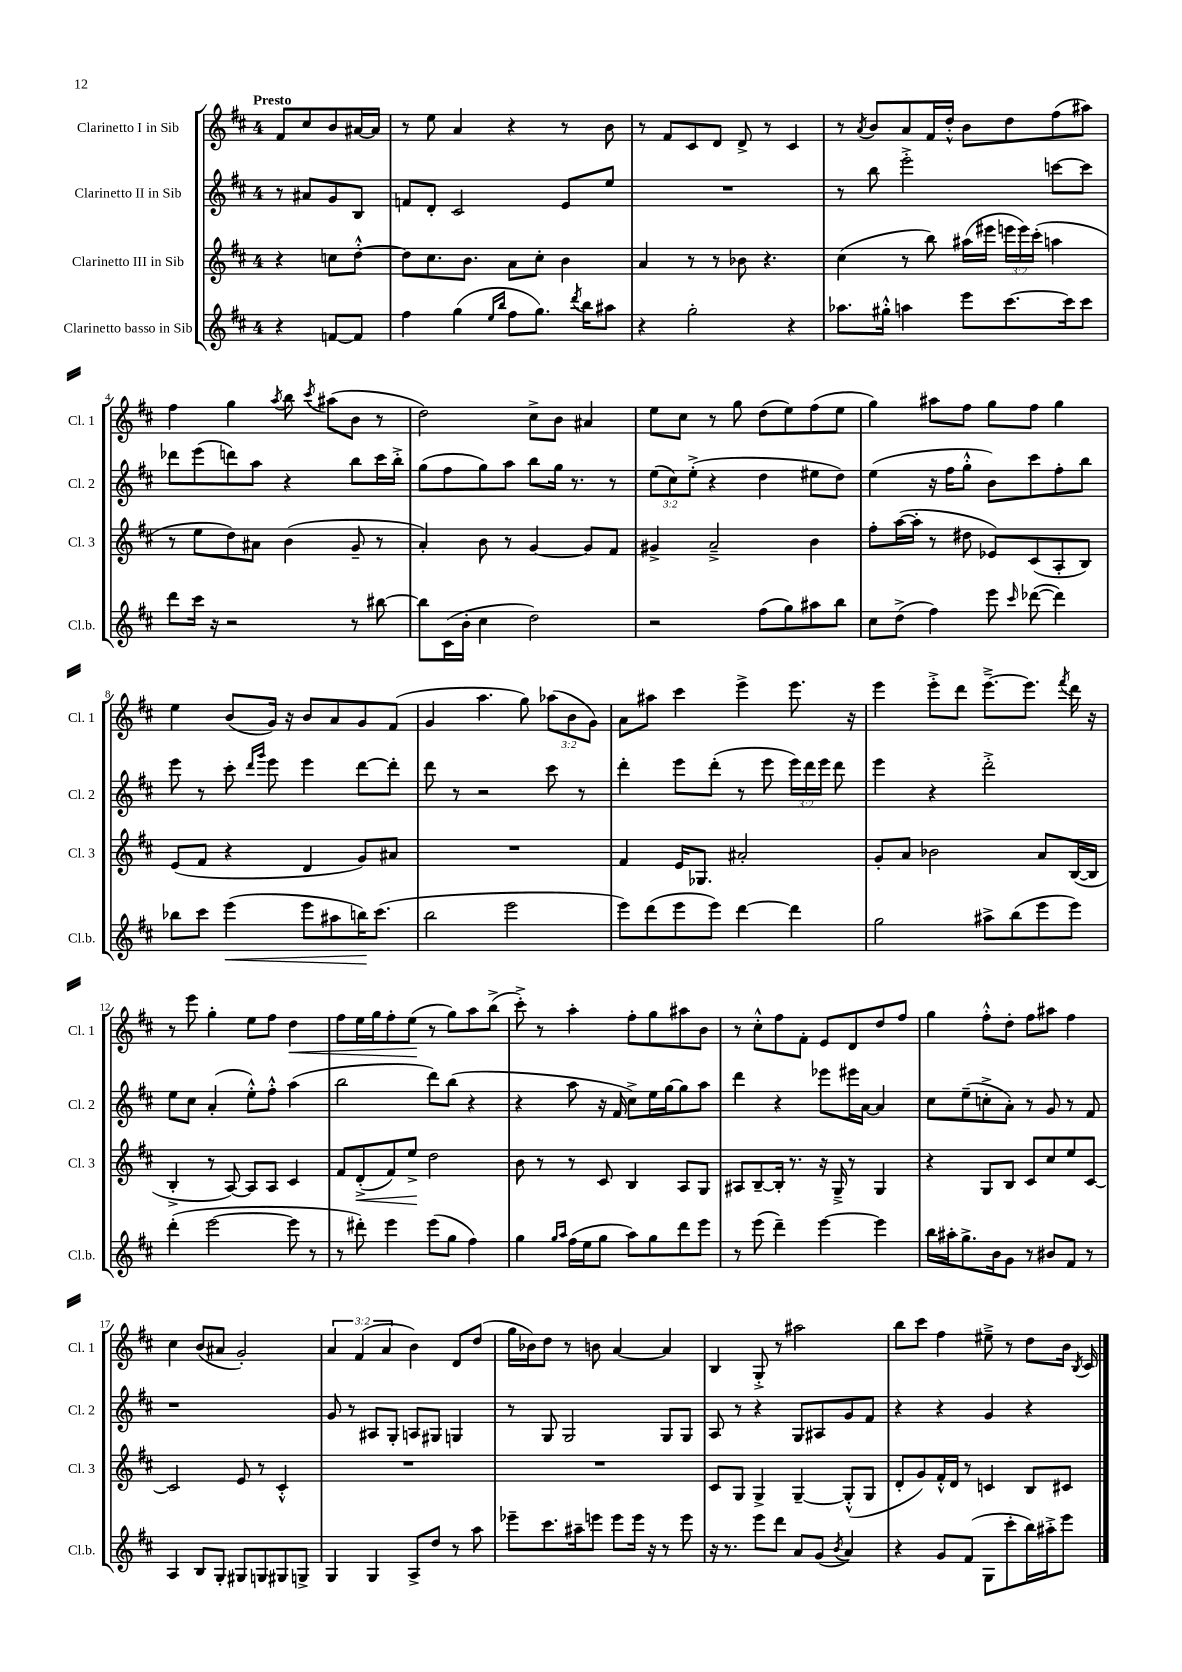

**kern	**dynam	**kern	**dynam	**kern	**kern	**dynam
*part4	*part4	*part3	*part3	*part2	*part1	*part1
*staff4	*staff4	*staff3	*staff3	*staff2	*staff1	*staff1
*I"Clarinetto basso in Sib	*	*I"Clarinetto III in Sib	*	*I"Clarinetto II in Sib	*I"Clarinetto I in Sib	*
*I'Cl.b.	*	*I'Cl. 3	*	*I'Cl. 2	*I'Cl. 1	*
*clefG2	*	*clefG2	*	*clefG2	*clefG2	*
*k[f#c#]	*	*k[f#c#]	*	*k[f#c#]	*k[f#c#]	*
*M4/4	*	*M4/4	*	*M4/4	*M4/4	*
=	=	=	=	=	=	=
!	!	!	!	!	!LO:TX:a:B:t=Presto	!
4r	.	4r	.	8r	8f#/L	.
.	.	.	.	8a#X/L	8cc#/	.
[8fn/L	.	8ccn\L	.	8g/	8b/	.
8f/J]	.	[8dd'^^\J	.	8B/J	[16a#X/L	.
.	.	.	.	.	16a#/JJ]	.
=1	=1	=1	=1	=1	=1	=1
4ff#\	.	8dd\L]	.	8fn/L	8r	.
.	.	8.cc#\	.	8d'/J	8ee\	.
(4gg\	.	.	.	2c#/	4a/	.
.	.	8.b\J	.	.	.	.
16qqee/LL	.	.	.	.	.	.
16qqbb/JJ	.	.	.	.	.	.
8ff#\L	.	8a\L	.	.	4r	.
8.gg\J)	.	8cc#'\J	.	.	.	.
.	.	4b\	.	8e/L	8r	.
8qddd/	.	.	.	.	.	.
16bb\KL	.	.	.	.	.	.
8aa#X\J	.	.	.	8ee/J	8b\	.
=2	=2	=2	=2	=2	=2	=2
4r	.	4a/	.	1r	8r	.
.	.	.	.	.	8f#/L	.
2gg'\	.	8r	.	.	8c#/	.
.	.	8r	.	.	8d/J	.
.	.	8b-X\	.	.	8d^/	.
.	.	4.r	.	.	8r	.
4r	.	.	.	.	4c#/	.
=3	=3	=3	=3	=3	=3	=3
8.aa-X\L	.	(4cc#\	.	8r	8r	.
.	.	.	.	.	8qa/	.
.	.	.	.	8bb\	8b/L	.
16gg#X'^^\Jk	.	.	.	.	.	.
4aan\	.	8r	.	2eee'^\	8a/	.
.	.	8bb\)	.	.	16f#/L	.
.	.	.	.	.	16dd'^^/JJ	.
8eee\L	.	(16aa#X\LL	.	.	8b\L	.
.	.	16eee#X\JJ	.	.	.	.
[8.ccc#\	.	24eeen\LL	.	.	8dd\	.
.	.	24eee\)	.	.	.	.
.	.	(24ccc#'\JJ	.	.	.	.
.	.	4aan\	.	[8cccn\L	(8ff#\	.
16ccc#\k]	.	.	.	.	.	.
8ccc#\J	.	.	.	8ccc\J]	8aa#X\J)	.
!!LO:LB:g=z
=4	=4	=4	=4	=4	=4	=4
8ddd\L	.	8r	.	8ddd-X\L	4ff#\	.
16ccc#\Jk	.	8ee\L	.	(8eee\	.	.
16r	.	.	.	.	.	.
2r	.	8dd\)	.	8dddn\)	4gg\	.
.	.	8a#X\J	.	8aa\J	.	.
.	.	.	.	.	8qaa/	.
.	.	(4b\	.	4r	8bb\	.
.	.	.	.	.	8qccc#/	.
.	.	.	.	.	(8aa#X\L	.
8r	.	8g~/	.	8bb\L	8b\J	.
[8bb#X\	.	8r	.	16ccc#\L	8r	.
.	.	.	.	16bb'^\JJ	.	.
=5	=5	=5	=5	=5	=5	=5
8bb#\L]	.	4a'/)	.	(8gg\L	2dd\)	.
(16c#\L	.	.	.	8ff#\	.	.
16b'\JJ	.	.	.	.	.	.
4cc#\	.	8b\	.	8gg\)	.	.
.	.	8r	.	8aa\J	.	.
2dd\)	.	[4g/	.	8bb\L	8cc#^\L	.
.	.	.	.	16gg\Jk	8b\J	.
.	.	.	.	8.r	.	.
.	.	8g/L]	.	.	4a#X/	.
.	.	8f#/J	.	8r	.	.
=6	=6	=6	=6	=6	=6	=6
2r	.	4g#X^/	.	(12ee\L	8ee\L	.
.	.	.	.	12cc#\)	.	.
.	.	.	.	.	8cc#\J	.
.	.	.	.	(12ee'^\J	.	.
.	.	2a~^/	.	4r	8r	.
.	.	.	.	.	8gg\	.
(8ff#\L	.	.	.	4dd\	(8dd\L	.
8gg\)	.	.	.	.	8ee\)	.
8aa#X\	.	4b\	.	8ee#X\L	(8ff#\	.
8bb\J	.	.	.	8dd\J)	8ee\J	.
=7	=7	=7	=7	=7	=7	=7
8cc#\L	.	8ff#'\L	.	(4ee\	4gg\)	.
(8dd^\J	.	([16aa\L	.	.	.	.
.	.	16aa'\JJ]	.	.	.	.
4ff#\)	.	8r	.	16r	8aa#X\L	.
.	.	.	.	16ff#\KL	.	.
.	.	8dd#X\	.	8gg'^^\J	8ff#\J	.
8eee\	.	8e-X/L)	.	8b\L)	8gg\L	.
16qqccc#/	.	.	.	.	.	.
([8ddd-X\	.	(8c#/	.	8ccc#\	8ff#\J	.
4ddd-\])	.	8A'/	.	8ff#'\	4gg\	.
.	.	8B/J)	.	8bb\J	.	.
!!LO:LB:g=z
=8	=8	=8	=8	=8	=8	=8
8bb-X\L	.	(8e/L	.	8eee\	4ee\	.
8ccc#\J	.	8f#/J	.	8r	.	.
!	!LO:HP:b	!	!	!	!	!
(4eee\	<	4r	.	8ccc#'\	(8b/L	.
.	.	.	.	16qqddd/LL	.	.
.	.	.	.	16qqggg/JJ	.	.
.	.	.	.	8eee\	16g/Jk)	.
.	.	.	.	.	16r	.
8eee\L	.	4d/	.	4eee\	8b/L	.
8aa#X\	.	.	.	.	8a/	.
16bbn\K)	.	8g/L)	.	[8ddd\L	8g/	.
(8.ccc#\J	[	.	.	.	.	.
.	.	8a#X/J	.	8ddd'\J]	(8f#/J	.
=9	=9	=9	=9	=9	=9	=9
2bb\	.	1r	.	8ddd\	4g/	.
.	.	.	.	8r	.	.
.	.	.	.	2r	4.aa\	.
2eee\	.	.	.	.	.	.
.	.	.	.	.	8gg\)	.
.	.	.	.	8ccc#\	(12aa-X\L	.
.	.	.	.	.	12b\	.
.	.	.	.	8r	.	.
.	.	.	.	.	12g\J)	.
=10	=10	=10	=10	=10	=10	=10
8eee\L)	.	4f#/	.	4ddd'\	8a\L	.
(8ddd\	.	.	.	.	8aa#X\J	.
8eee\	.	16e/KL	.	8eee\L	4ccc#\	.
.	.	8.G-X/J	.	.	.	.
8eee\J)	.	.	.	(8ddd'\J	.	.
[4ddd\	.	2a#X'/	.	8r	4eee^\	.
.	.	.	.	8eee\	.	.
4ddd\]	.	.	.	24eee\LL)	8.eee\	.
.	.	.	.	24ddd\	.	.
.	.	.	.	24eee\JJ	.	.
.	.	.	.	8ddd\	.	.
.	.	.	.	.	16r	.
=11	=11	=11	=11	=11	=11	=11
2gg\	.	8g'/L	.	4eee\	4eee\	.
.	.	8a/J	.	.	.	.
.	.	2b-X\	.	4r	8eee'^\L	.
.	.	.	.	.	8ddd\J	.
8aa#X^\L	.	.	.	2ddd'^\	[8.eee~^\L	.
(8bb\	.	.	.	.	.	.
.	.	.	.	.	8.eee\J]	.
8eee\	.	8a/L	.	.	.	.
.	.	.	.	.	8qfff#/	.
8eee\J)	.	([16B/L	.	.	16ddd\	.
.	.	16B/JJ]	.	.	16r	.
!!LO:LB:g=z
=12	=12	=12	=12	=12	=12	=12
(4ddd'\	.	4B'^/	.	8ee\L	8r	.
.	.	.	.	8cc#\J	8eee\	.
[2eee\	.	8r	.	(4a'/	4gg'\	.
.	.	[8A/)	.	.	.	.
.	.	8A/L]	.	8ee'^^\L)	8ee\L	.
.	.	8A/J	.	8ff#'^^\J	8ff#\J	.
!	!	!	!	!	!	!LO:HP:b
8eee\]	.	4c#/	.	(4aa\	4dd\	<
8r	.	.	.	.	.	.
=13	=13	=13	=13	=13	=13	=13
8r	.	8f#/L	.	2bb\	8ff#\L	.
!	!	!	!LO:HP:b	!	!	!
8ddd#X'\)	.	(8d'^/	<	.	16ee\L	.
.	.	.	.	.	16gg\J	.
4eee\	.	8f#/)	.	.	8ff#'\	.
.	.	8ee^/J	.	.	(8ee\J	.
(8eee\L	.	2dd\	[	8ddd\L)	8r	[
8gg\J	.	.	.	(8bb\J	8gg\L)	.
4ff#\)	.	.	.	4r	8aa\	.
.	.	.	.	.	(8bb^\J	.
=14	=14	=14	=14	=14	=14	=14
4gg\	.	8b\	.	4r	8ccc#'^\)	.
.	.	8r	.	.	8r	.
16qqgg/LL	.	.	.	.	.	.
16qqaa/JJ	.	.	.	.	.	.
(16ff#\LL	.	8r	.	8aa\	4aa'\	.
16ee\J	.	.	.	.	.	.
8gg\J	.	8c#/	.	16r	.	.
.	.	.	.	16f#/	.	.
8aa\L)	.	4B/	.	8cc#^\L)	8ff#'\L	.
8gg\	.	.	.	16ee\L	8gg\	.
.	.	.	.	[16gg\J	.	.
8ddd\	.	8A/L	.	8gg\]	8aa#X\	.
8eee\J	.	8G/J	.	8aa\J	8b\J	.
=15	=15	=15	=15	=15	=15	=15
8r	.	8A#X/L	.	4ddd\	8r	.
(8eee\	.	[8B~/	.	.	8cc#'^^\L	.
4ddd~\)	.	16B'/Jk]	.	4r	8ff#\	.
.	.	8.r	.	.	.	.
.	.	.	.	.	8f#'\J	.
[4eee\	.	16r	.	8eee-X\L	8e/L	.
.	.	16G~^/	.	.	.	.
.	.	8r	.	16eee#X\L	8d/	.
.	.	.	.	[16a\JJ	.	.
4eee\]	.	4G/	.	4a/]	8dd/	.
.	.	.	.	.	8ff#/J	.
=16	=16	=16	=16	=16	=16	=16
16bb\LL	.	4r	.	8cc#\L	4gg\	.
16aa#X'\J	.	.	.	.	.	.
8.gg^\	.	.	.	(8ee~\	.	.
.	.	8G/L	.	8ccn'^\	8ff#'^^\L	.
16b\k	.	.	.	.	.	.
8g\J	.	8B/J	.	8a'\J)	8dd'\J	.
8r	.	8c#/L	.	8r	8ff#\L	.
8b#X/L	.	8cc#/	.	8g/	8aa#X\J	.
8f#/J	.	8ee/	.	8r	4ff#\	.
8r	.	[8c#/J	.	8f#/	.	.
!!LO:LB:g=z
=17	=17	=17	=17	=17	=17	=17
4A/	.	2c#/]	.	1r	4cc#\	.
8B/L	.	.	.	.	(8b/L	.
8G'/J	.	.	.	.	8a#X/J	.
8G#X/L	.	8e/	.	.	2g'/)	.
8Gn/	.	8r	.	.	.	.
8G#X/	.	4c#'^^/	.	.	.	.
8Gn^/J	.	.	.	.	.	.
=18	=18	=18	=18	=18	=18	=18
4G/	.	1r	.	8g/	6a/	.
.	.	.	.	8r	.	.
.	.	.	.	.	(6f#/	.
4G/	.	.	.	8A#X/L	.	.
.	.	.	.	.	6a/	.
.	.	.	.	8G'/J	.	.
8A^/L	.	.	.	8An/L	4b\)	.
8dd/J	.	.	.	8G#X/J	.	.
8r	.	.	.	4Gn/	8d/L	.
8aa\	.	.	.	.	(8dd/J	.
=19	=19	=19	=19	=19	=19	=19
8eee-X~\L	.	1r	.	8r	16gg\LL	.
.	.	.	.	.	16b-X\J)	.
8.ccc#\	.	.	.	8G/	8dd\J	.
.	.	.	.	2G/	8r	.
16aa#X~\k	.	.	.	.	.	.
8eeen\J	.	.	.	.	8bn\	.
8eee\L	.	.	.	.	[4a/	.
16eee\Jk	.	.	.	.	.	.
16r	.	.	.	.	.	.
8r	.	.	.	8G/L	4a/]	.
8eee\	.	.	.	8G/J	.	.
=20	=20	=20	=20	=20	=20	=20
16r	.	8c#/L	.	8A/	4B/	.
8.r	.	.	.	.	.	.
.	.	8G/J	.	8r	.	.
8eee\L	.	4G^/	.	4r	8G'^/	.
8ddd\J	.	.	.	.	8r	.
8a/L	.	[4G~/	.	8G/L	2aa#X\	.
(8g/J	.	.	.	8A#X/	.	.
8qb/	.	.	.	.	.	.
4a/)	.	(8G'^^/L]	.	8g/	.	.
.	.	8G/J	.	8f#/J	.	.
=21	=21	=21	=21	=21	=21	=21
4r	.	8d'/L	.	4r	8bb\L	.
.	.	8g/)	.	.	8ccc#\J	.
8g/L	.	16f#'^^/L	.	4r	4ff#\	.
.	.	16d/JJ	.	.	.	.
(8f#/J	.	8r	.	.	.	.
8G\L	.	4cn/	.	4g/	8ee#X~^\	.
8ccc#'\	.	.	.	.	8r	.
16bb\L)	.	8B/L	.	4r	8dd\L	.
16aa#X'^\J	.	.	.	.	.	.
8eee\J	.	8c#X/J	.	.	16b\Jk	.
.	.	.	.	.	8qB/	.
.	.	.	.	.	16c#/	.
==	==	==	==	==	==	==
*-	*-	*-	*-	*-	*-	*-
